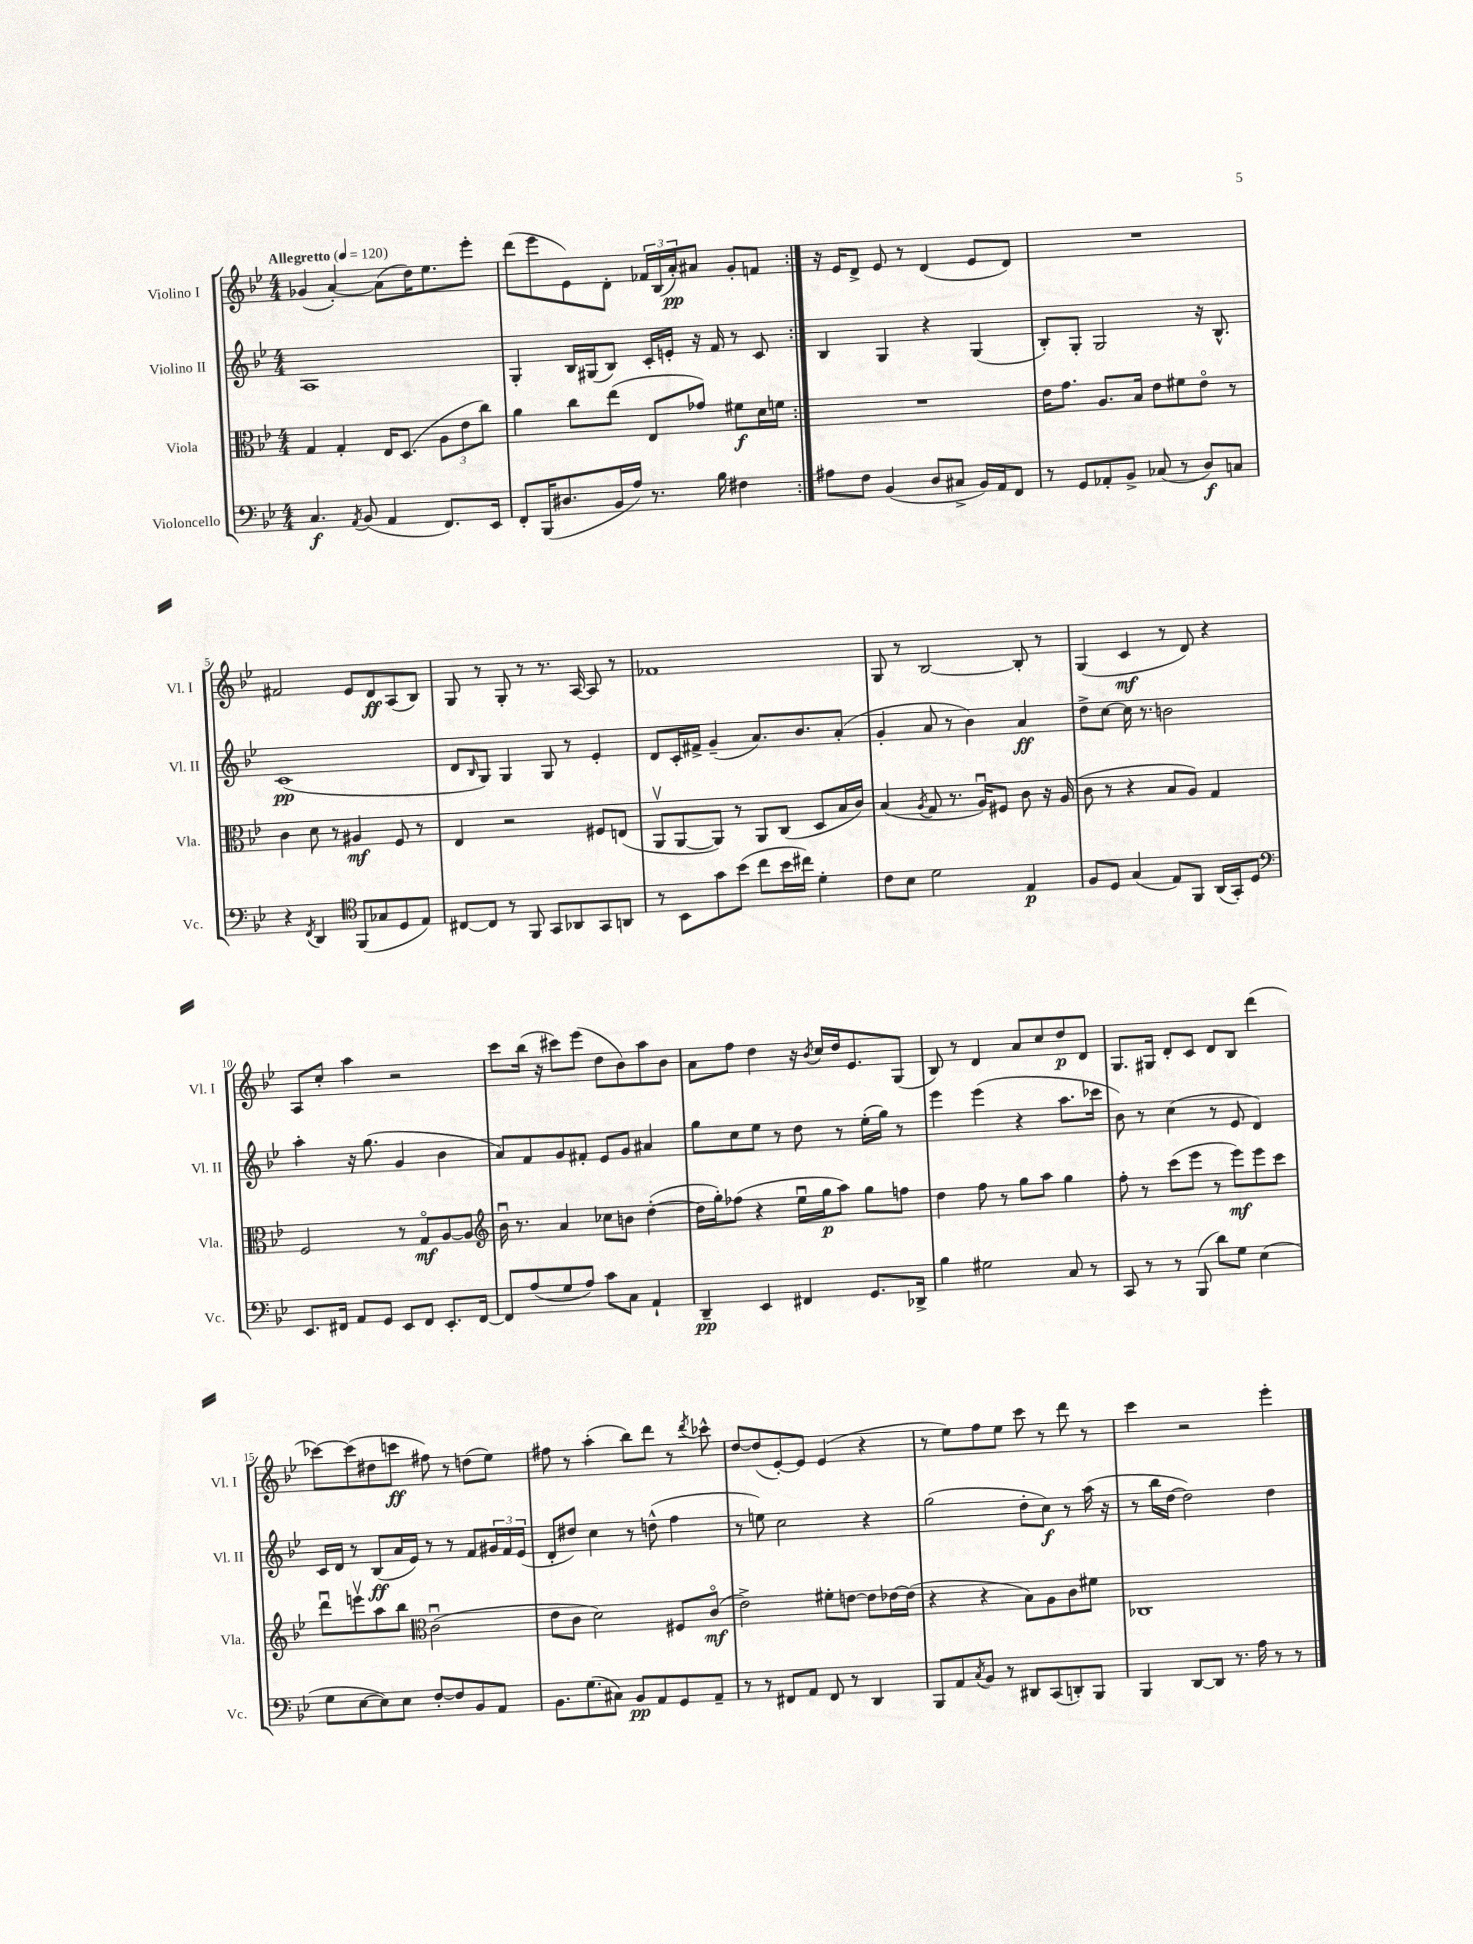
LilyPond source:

<<
\new StaffGroup <<
\new Staff = "s0" \with { instrumentName = "Violino I" shortInstrumentName = "Vl. I" } {
    \clef treble \key bes \major \numericTimeSignature \time 4/4 \tempo "Allegretto" 4 = 120
    \repeat volta 2 { ges'4( a'4~-.) a'8( d''16) ees''8. ees'''8-. |
    d'''8( ees'''8 ees'8) d'8-. \tuplet 3/2 { fes'16 bes16( a'16-.\pp) } ais'8 g'8-. f'8 | }
    r16 ees'16 d'8-> ees'8 r8 d'4( ees'8 d'8) |
    R1 |
    fis'2 ees'8 d'8\ff a8( bes8) |
    g8 r8 g8-. r8 r8. a16~ a8 r8 |
    fes'1 |
    g8 r8 bes2~ bes8-. r8 |
    g4( c'4\mf r8 d'8) r4 |
    a8 c''8-. a''4 r2 |
    c'''8 bes''16( r16 cis'''8) ees'''8( d''8 bes'8) a''8 bes'8 |
    a'8 f''8 d''4 r16 \acciaccatura { bes'8 } c''16 d''16 ees'8. g8( |
    bes8) r8 d'4 a'8 c''8 d''8\p d'8 |
    g8. gis16 d'8-. c'8 d'8 bes8 d'''4( |
    ces'''8~) ces'''8( dis''8 c'''8\ff fis''8) r8 d''8( ees''8) |
    fis''8 r8 a''4-.( bes''8) d'''8 r8 \acciaccatura { d'''8 } ces'''8-^ |
    d''8~ d''8( ees'8~-.) ees'8 ees'4( r4 |
    r8 ees''8) f''8 ees''8 c'''8 r8 d'''8 r8 |
    c'''4 r2 ees'''4-. \bar "|." |
}
\new Staff = "s1" \with { instrumentName = "Violino II" shortInstrumentName = "Vl. II" } {
    \clef treble \key bes \major \numericTimeSignature \time 4/4
    \repeat volta 2 { a1 |
    g4-. bes16 gis16( bes8) c'16-. e'16-. r16 f'16 r8 c'8 | }
    bes4 g4 r4 g4( |
    bes8-.) g8-. g2 r16 bes8.-^ |
    c'1\pp( |
    d'8 \grace { bes16 } g8) g4 g8 r8 ees'4-. |
    d'8 c'16-. fis'16-> g'4--( a'8.) bes'8. a'8-.( |
    g'4-. a'8 r8 bes'4) a'4\ff |
    d''8-> c''8~ c''16 r8. b'2 |
    a''4-. r16 g''8.( g'4 bes'4 |
    a'8) f'8 g'8 fis'8-. ees'8 g'8 ais'4 |
    g''8 c''8 ees''8 r8 d''8 r8 ees''16-.( g''16) r8 |
    ees'''4 ees'''4( r4 a''8. ces'''16 |
    bes'8) r8 c''4( r8 ees'8 d'4) |
    c'16 d'16 r8 bes8\ff( a'16 ees'16) r8 r8 f'8 \tuplet 3/2 { gis'16 f'16 ees'16( } |
    d'8-. dis''8) c''4 r8 d''8-^( f''4 |
    r8 e''8) c''2 r4 |
    g''2( d''8-. c''8\f) r8 a''16( r16 |
    r8 bes''16 d''16~ d''2) d''4 \bar "|." |
}
\new Staff = "s2" \with { instrumentName = "Viola" shortInstrumentName = "Vla." } {
    \clef alto \key bes \major \numericTimeSignature \time 4/4
    \repeat volta 2 { g4 g4-. ees16 d8.( \tuplet 3/2 { a8 ees'8 c''8) } |
    a'4 c''8 ees''8( ees8 ges'8) fis'8\f d'16 f'16 | }
    R1 |
    ees'16 g'8. a8. bes16 ees'8 fis'8 ees'8\flageolet r8 |
    c'4 d'8 r8 ais4\mf f8 r8 |
    ees4 r2 fis8 e8( |
    a,8\upbow a,8~ a,8) r8 a,8 c8( d8 bes16 c'16) |
    bes4( \acciaccatura { a8 } g8 r8. a16\downbow) fis8 c'8 r16 a16( |
    c'8 r8 r4 bes8 a8) g4 |
    f2 r8 g8\flageolet\mf a8~ a8 |
    \clef treble bes'16\downbow r8. a'4 ces''8 b'8 d''4~-.( |
    d''16 g''16-.) fes''8( r4 ees''16\downbow g''16\p a''8) g''8 f''8 |
    d''4 f''8 r8 g''8 a''8 g''4 |
    f''8-. r8 c'''8( ees'''8 r8 ees'''8\mf) ees'''8 c'''8 |
    d'''8\downbow e'''8\upbow a''8 bes''8 \clef alto c'2\downbow( |
    ees'8 c'8 d'2) fis8 c'8\flageolet\mf( |
    ees'2->) fis'8-. e'8~ e'8 ees'16~ ees'16( |
    r4 r4 bes8) a8 c'8 fis'8 |
    ces1 \bar "|." |
}
\new Staff = "s3" \with { instrumentName = "Violoncello" shortInstrumentName = "Vc." } {
    \clef bass \key bes \major \numericTimeSignature \time 4/4
    \repeat volta 2 { c4.\f \acciaccatura { a,8 } bes,8( a,4 f,8.) ees,16 |
    f,8-. bes,,16( dis8. bes,16 a16) r8. bes16 fis4 | }
    ais8 f8 bes,4( d8 cis8-> bes,16) a,16 f,8 |
    r8 g,8 aes,8-. bes,8-> ces8( r8 d8\f) c8 |
    r4 \acciaccatura { f,8 } d,4 \clef tenor f,8( ges8 d8 ees8) |
    cis8~ cis8 r8 f,8 g,8 aes,8 g,8 a,8 |
    r8 bes,8 g'8 bes'8( c''8 bes'16 cis''16) d'4-. |
    c'8 bes8 d'2 ees4\p |
    f8 d8 g4( ees8) f,8 a,16( g,16-.) d8 |
    \clef bass ees,8. fis,16 a,8 g,8 ees,8 fis,8 ees,8.-. fis,16~ |
    fis,8 a8( g8 a8) c'8 c8 a,4-! |
    d,4--\pp ees,4 fis,4 g,8. des,16-> |
    bes4 gis2 c8 r8 |
    c,8 r8 r8 bes,,8( d'8) g8 ees4( |
    g8 ees8~ ees8) ees8 f8~-. f8 bes,8 a,8 |
    bes,8. g8.( cis8) bes,8\pp a,8 g,8 a,8-- |
    r8 r8 fis,8 a,8 fis,8 r8 d,4 |
    bes,,8 a,8 \acciaccatura { c8 } bes,8 r8 dis,8 c,8( d,8-.) bes,,8 |
    bes,,4 d,8~ d,8 r8. a16 r8 r8 \bar "|." |
}
>>
>>
